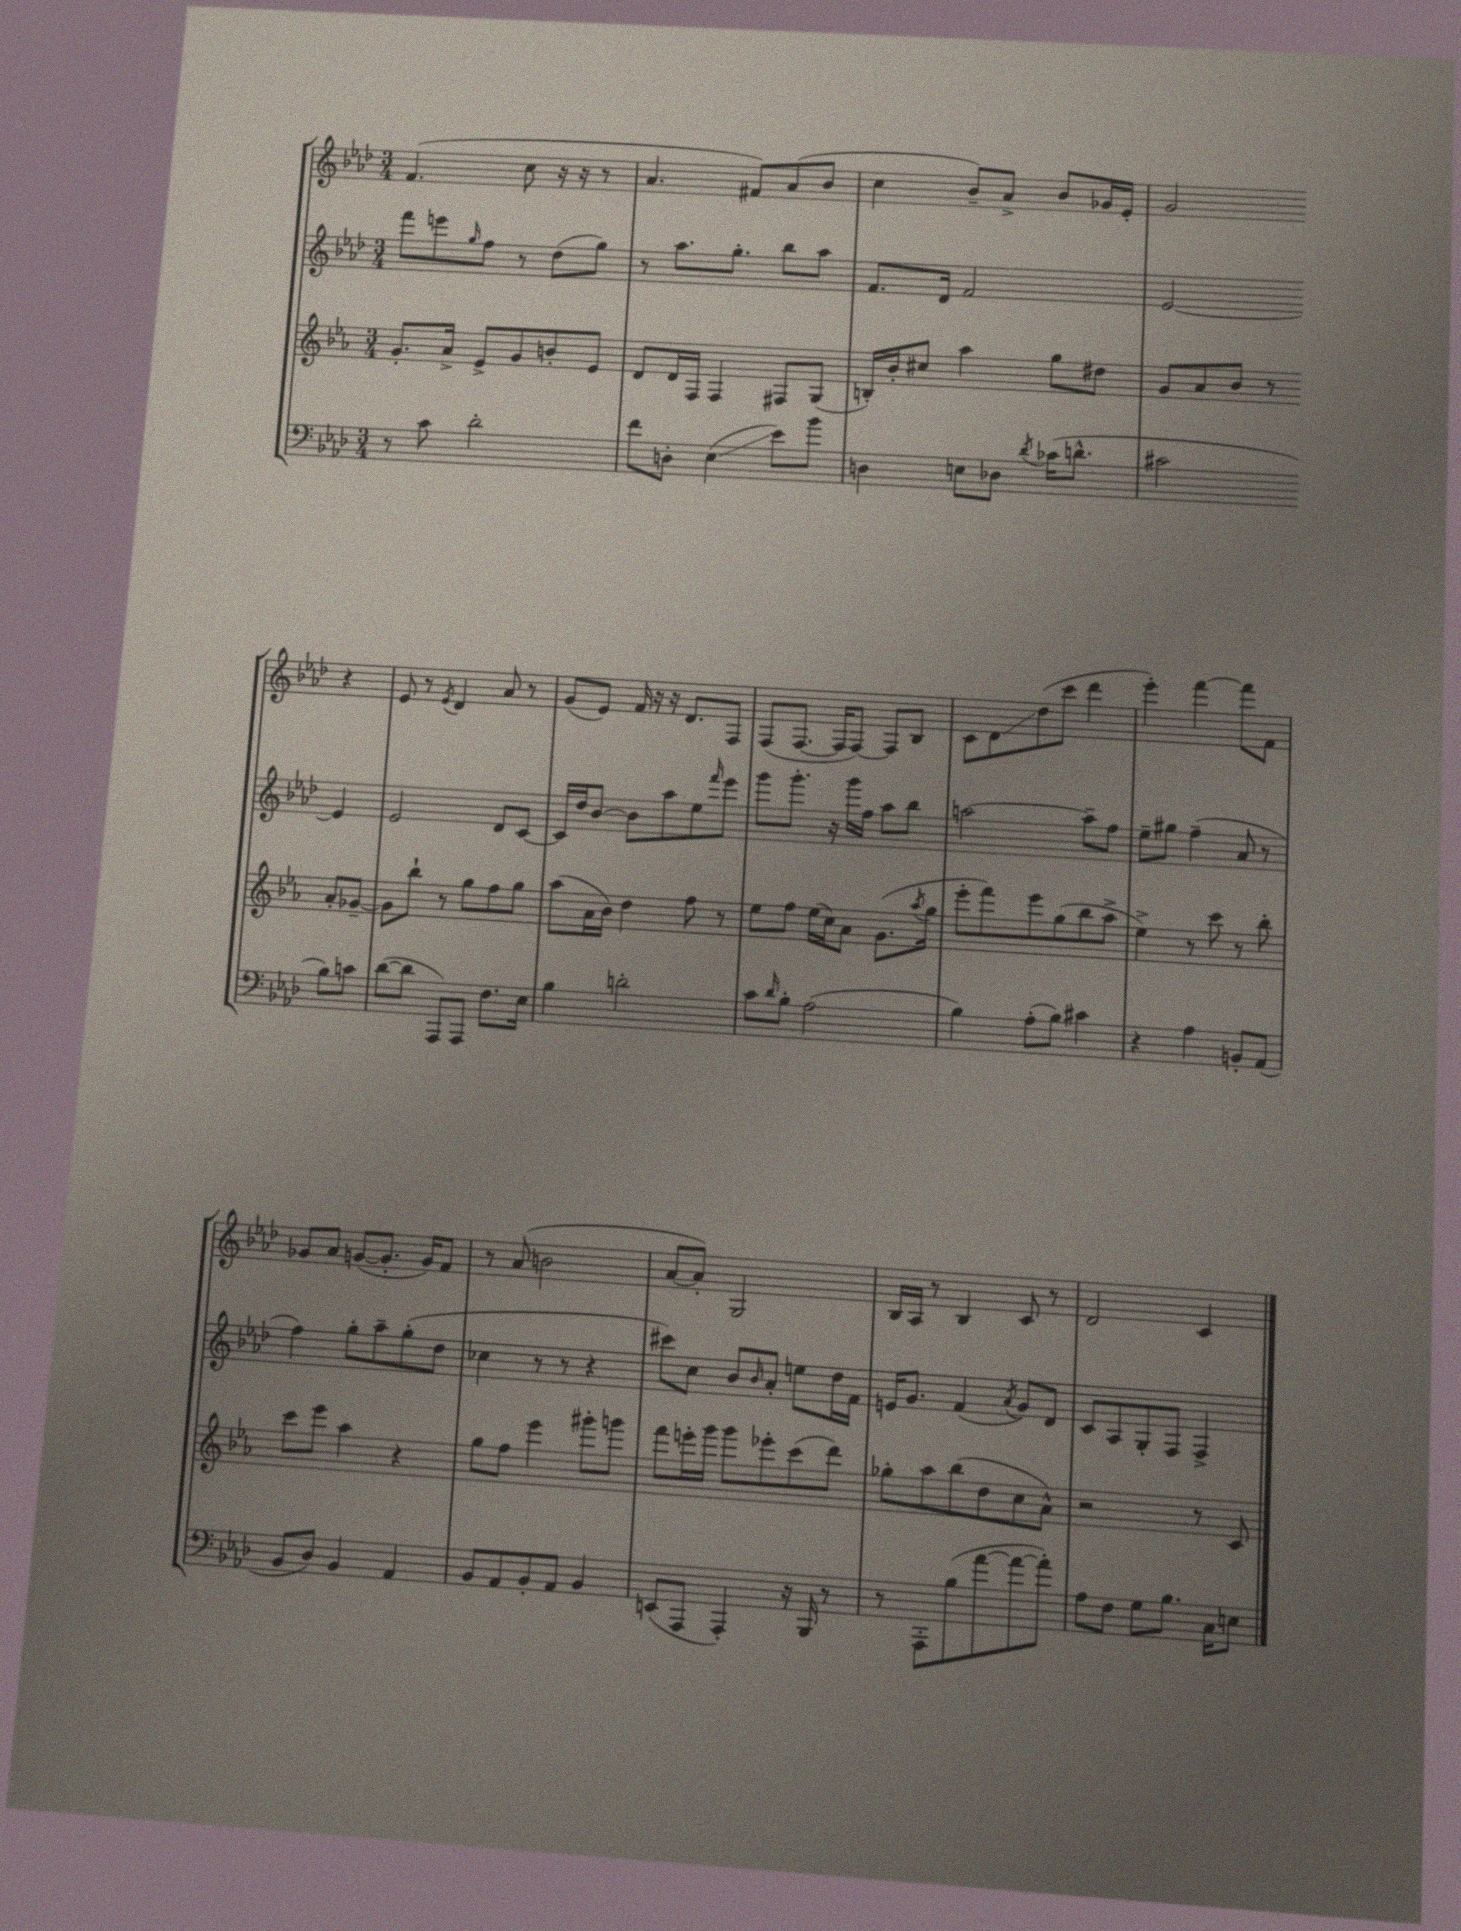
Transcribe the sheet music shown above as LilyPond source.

<<
\new StaffGroup <<
\new Staff = "s0" {
    \clef treble \key aes \major \numericTimeSignature \time 3/4
    f'4.( c''8 r16 r16 r8 |
    aes'4. fis'8) aes'8( bes'8 |
    c''4 bes'8--) aes'8-> bes'8 ges'16 ees'16-. |
    g'2 r4 |
    ees'8 r8 \acciaccatura { ees'8 } des'4 aes'8 r8 |
    g'8( ees'8) f'16 r16 r16 des'8. f8 |
    f8( f8.~ f16 f8~) f8 bes8 |
    c'8 des'8\glissando des''8( c'''8 des'''4 |
    ees'''4-.) f'''4~ f'''8 f'8 |
    ges'8 aes'8 g'8~( g'8.-. g'16) f'8 |
    r8 aes'8( b'2 |
    aes'8~ aes'8-.) g2 |
    bes16 aes16 r8 bes4 c'8 r8 |
    des'2 c'4 \bar "|." |
}
\new Staff = "s1" {
    \clef treble \key aes \major \numericTimeSignature \time 3/4
    f'''8 e'''8 \grace { g''16 } f''8 r8 des''8( g''8) |
    r8 aes''8. g''8.-. bes''8 aes''8 |
    f'8. des'16 f'2 |
    ees'2~ ees'4 |
    ees'2 des'8 c'8~ |
    c'16 des''16 bes'8~ bes'8 aes''8 ees''8 \grace { f'''16 } ees'''8 |
    g'''8 g'''8.-. r16 g'''16 f''16 aes''8 bes''8 |
    a''2~ a''8-- f''8 |
    ees''8-- gis''8 f''4--( aes'8 r8 |
    f''4) g''8-. aes''8-- g''8-.( des''8 |
    ces''4 r8 r8 r4 |
    cis'''8) c''8 bes'8 \grace { bes'16 } aes'8-. e''8 des''16 f'16 |
    e'16 g'8. f'4( \acciaccatura { aes'8 } g'8) des'8 |
    c'8 aes8 g8-. f8 f4-> \bar "|." |
}
\new Staff = "s2" {
    \clef treble \key ees \major \numericTimeSignature \time 3/4
    g'8.-. aes'16-> ees'8-> g'8 b'8-. ees'8 |
    d'8 d'16 f16 f4 fis8 g8( |
    b16-.) bes'16-. cis''8 aes''4 g''8 dis''8 |
    g'8 aes'8 bes'8 r8 aes'8-. ges'8~-- |
    ges'8 bes''8-! r8 g''8 f''8 g''8 |
    aes''8( aes'16 bes'16) d''4 f''8 r8 |
    ees''8 f''8 ees''16( c''16) aes'8 g'8.( \acciaccatura { aes''8 } g''16 |
    ees'''8-. f'''8) ees'''8 g''8( bes''8 aes''8-> |
    ees''4->) r8 c'''8 r8 bes''8-. |
    c'''8 ees'''8 aes''4 r4 |
    g''8 f''8 ees'''4 gis'''8-. g'''8 |
    f'''8 e'''16-. g'''16 g'''8 ees'''8-. c'''8( d'''8) |
    ges''8-. aes''8 bes''8( d''8 c''8 aes'8-^) |
    r2 r8 c'8 \bar "|." |
}
\new Staff = "s3" {
    \clef bass \key aes \major \numericTimeSignature \time 3/4
    r8 c'8 des'2-. |
    f'8 d8-. ees4\glissando( ees'8) bes'8 |
    d4 e8 des8 \acciaccatura { des'8 } ces'16( d'8.-^ |
    cis'2 bes8) c'8 |
    des'8~( des'8 aes,,8) aes,,8 f8. ees16 |
    bes4 d'2-. |
    c'8 \grace { des'16 } bes8-. aes2( |
    bes4) aes8-.( bes8) cis'4 |
    r4 aes4 b,8-. aes,8( |
    bes,8 des8) bes,4 aes,4 |
    bes,8 aes,8 bes,8-. aes,8 bes,4 |
    e,8( aes,,8 aes,,4-.) r16 bes,,16 r8 |
    r8 aes,,8-. bes8( aes'8~ aes'8~ aes'8-.) |
    aes8 f8 g8 bes8. c16 e8 \bar "|." |
}
>>
>>
\layout { \context { \Score \remove "Bar_number_engraver" } }
